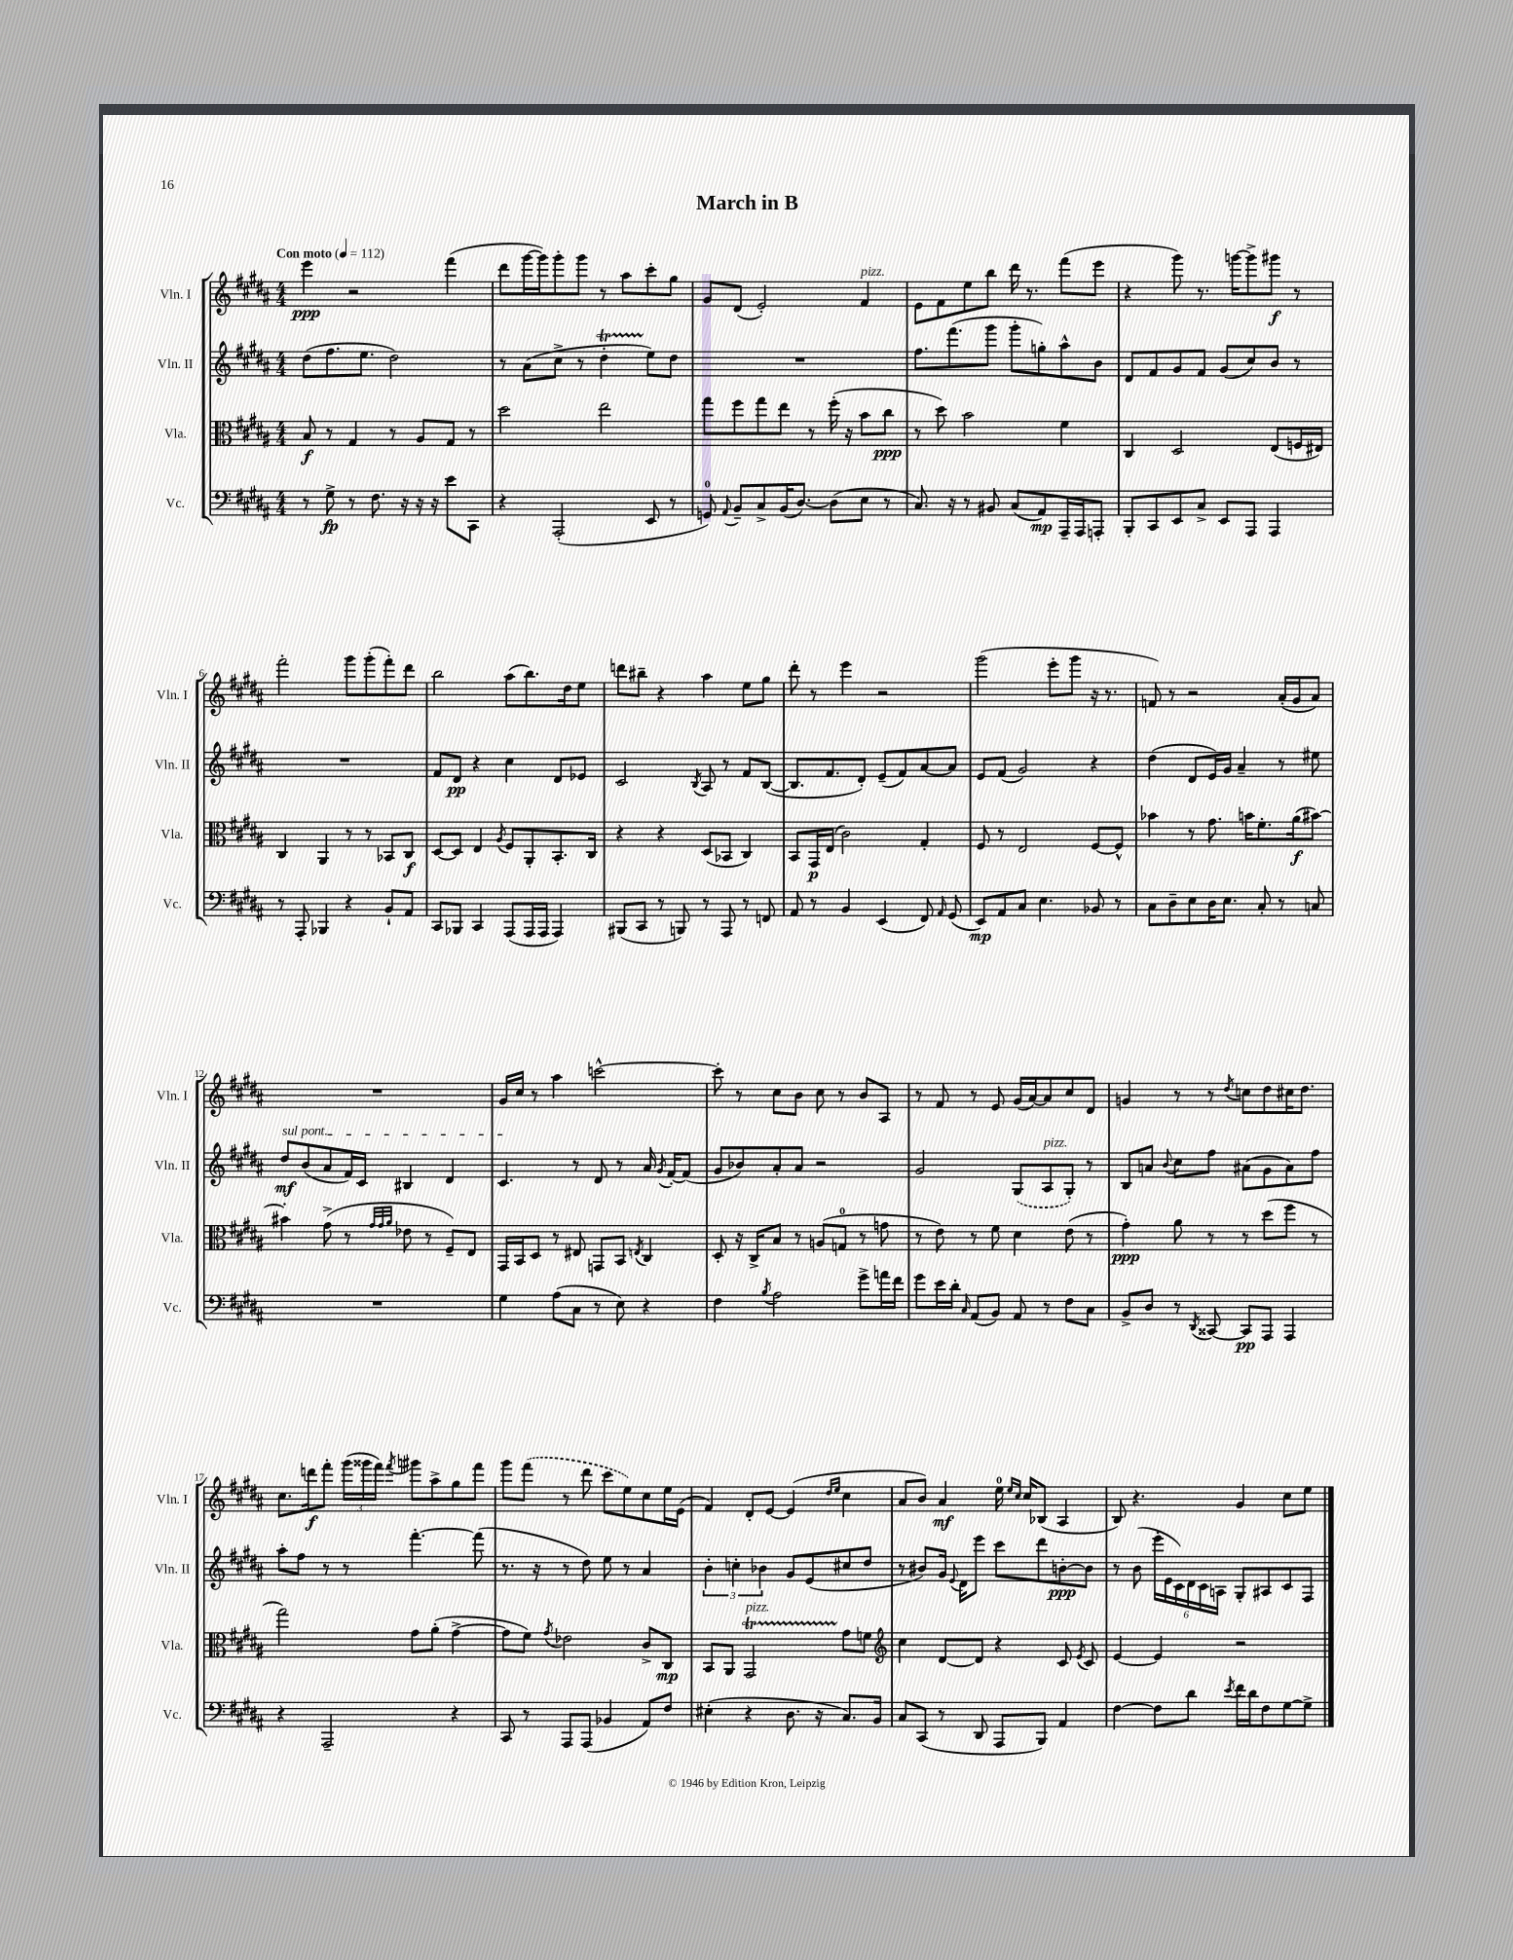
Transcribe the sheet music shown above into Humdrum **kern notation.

**kern	**kern	**kern	**kern
*staff4	*staff3	*staff2	*staff1
*clefF4	*clefC3	*clefG2	*clefG2
*k[f#c#g#d#a#]	*k[f#c#g#d#a#]	*k[f#c#g#d#a#]	*k[f#c#g#d#a#]
*M4/4	*M4/4	*M4/4	*M4/4
*MM112	*MM112	*MM112	*MM112
8r	8B	(8dd#	4eee
8G#^	8r	8.ff#	.
8r	4G#	.	2r
.	.	8.ee	.
8.F#	.	.	.
.	8r	2dd#)	.
16r	.	.	.
16r	8A#	.	.
16r	.	.	.
8e	8G#	.	(4fff#
8CC#	8r	.	.
=	=	=	=
4r	2dd#	8r	8ddd#
.	.	(8a#	[16ggg#
.	.	.	16ggg#])
(2AAA#'	.	8cc#^	8ggg#'
.	.	8r	8ggg#
.	2ee	4dd#'	8r
.	.	.	8aa#
8EE	.	8ee)	8ccc#'
8r	.	8dd#	8gg#
=	=	=	=
8GG)	8gg#	1r	8g#
8qqAA#	.	.	.
8BB~	8ff#	.	(8d#
8C#^	8gg#	.	2e')
(16BB	8ee	.	.
[8.D#)	.	.	.
.	8r	.	.
(8D#]	(16ff#'	.	.
.	16r	.	.
8E	8b	.	4f#
8r	8cc#	.	.
=	=	=	=
8.C#)	8r	8.ff#	8e
.	8dd#)	.	8f#
16r	.	(8.fff#	.
8r	2b	.	8ee
8BB#	.	8ggg#	8bb
(8C#	.	8ggg#'	16ddd#
.	.	.	8.r
8AA#)	.	8gg')	.
16AAA#~	4f#	8aa#^^	(8fff#
16AAA#	.	.	.
8AAA'	.	8b	8eee
=	=	=	=
8BBB'	4C#	8d#	4r
8CC#	.	8f#	.
8EE	2D#	8g#	8ggg#)
8C#^	.	8f#	8.r
8EE	.	(8g#	.
.	.	.	[16ggg
8AAA#	.	8cc#)	8ggg^]
4AAA#	(8E	8b	8ggg#
.	16F	8r	8r
.	16E#)	.	.
=	=	=	=
8r	4C#	1r	2fff#'
8AAA#'	.	.	.
4BBB-	4AA#	.	.
4r	8r	.	8ggg#
.	8r	.	(8ggg#'
8BB`	8BB-	.	8fff#')
8AA#	8C#	.	8ddd#
=	=	=	=
8CC#	[8D#	8f#	2bb
8BBB-	8D#]	8d#	.
4CC#	4E	4r	.
.	8qA#	.	.
(8AAA#	8F#	4cc#	(8aa#
16AAA#	8AA#'	.	8.bb)
16AAA#	.	.	.
4AAA#)	8.BB'	8d#	.
.	.	.	16dd#
.	.	8e-	8ee
.	16C#	.	.
=	=	=	=
(8BBB#	4r	2c#	8ddd
8CC#	.	.	8bb#~
8r	4r	.	4r
8BBB)	.	.	.
.	.	8qB	.
8r	(8D#	8A#	4aa#
8AAA#	8BB-	8r	.
8r	4C#)	8f#	8ee
8FF	.	([8B	8gg#
=	=	=	=
8AA#	8BB	8.B]	8ddd#'
8r	16GG#	.	8r
.	(16E	8.f#	.
4BB	2c#)	.	4eee
.	.	8d#')	.
(4EE	.	(8e~	2r
.	.	8f#)	.
8FF#)	4G#'	[8a#	.
16qqAA#	.	.	.
(8GG#	.	8a#]	.
=	=	=	=
8EE)	8F#	8e	(2ggg#
8AA#	8r	(8f#	.
8C#	2E	2g#)	.
4.E	.	.	.
.	.	.	8eee'
.	.	.	8ggg#
8BB-	[8F#	4r	16r
.	.	.	8.r
8r	8F#^^]	.	.
=	=	=	=
8C#	4b-	(4dd#	8f)
8D#~	.	.	8r
8E	8r	8d#	2r
16D#	8.g#	16e)	.
8.E	.	16g#	.
.	.	4a#~	.
.	16b	.	.
8C#'	8.f#'	.	.
8r	.	8r	(16a#'
.	(16a#	.	16g#
8C	[8b#)	8ee#	8a#)
=	=	=	=
1r	4b#']	8dd#	1r
.	.	(8b	.
.	(8g#^	8a#	.
.	8r	16f#)	.
.	.	16c#	.
.	32qqg#	.	.
.	32qqg#	.	.
.	32qqa#	.	.
.	8e-	4B#	.
.	8r	.	.
.	8F#~)	4d#	.
.	8E	.	.
=	=	=	=
4G#	16GG#	4.c#	16g#
.	16BB	.	16cc#
.	8D#	.	8r
(8A#	8r	.	4aa#
8C#	8E#	8r	.
8r	8GG	8d#	[2ccc^^
8E)	8BB	8r	.
.	8qE	.	.
4r	4C#	16a#	.
.	.	8qg#	.
.	.	[16f#'	.
.	.	(8f#]	.
=	=	=	=
4F#	8D#'	8g#	8ccc']
.	16r	8b-)	8r
.	16C#^	.	.
8qB	.	.	.
2A#	8B	8a#'	8cc#
.	8r	8a#	8b
.	(8A	2r	8cc#
.	8G	.	8r
8g#^	8r	.	8b
16a	8g	.	8A#
16f#	.	.	.
=	=	=	=
8g#	8r	2g#	8r
16e	8e)	.	8f#
16d#'	.	.	.
16qqC#	.	.	.
(8AA#	8r	.	8r
8BB)	8f#	.	8e
8AA#	4d#	(8G#	(16g#
.	.	.	[16a#)
8r	.	8A#	8a#]
8F#	(8e	8G#')	8cc#
8C#	8r	8r	8d#
=	=	=	=
8BB^	4g#')	8B	4g
8D#	.	8a	.
.	.	8qqb	.
8r	8a#	8cc#	8r
8qDD#	.	.	.
[8CC##	8r	8ff#	8r
.	.	.	8qdd#
8CC##]	8r	(8a#	8cc
8AAA#	(8dd#	8g#	8dd#
4AAA#	8ff#	8a#)	16cc#
.	.	.	8.dd#
.	8r	8ff#	.
=	=	=	=
4r	2gg#)	8aa#'	8.cc#
.	.	8ff#	.
.	.	.	16ddd
2AAA#~	.	8r	8fff#'
.	.	8r	(24ggg#
.	.	.	24ggg##
.	.	.	24fff#)
.	.	.	8qfff#
.	8g#	[4.fff#'	8ggg#
.	(8a#'	.	8aa#^
4r	[4g#^	.	8gg#
.	.	(8fff#]	8fff#
=	=	=	=
8CC#	8g#]	8.r	8ggg#
8r	8f#)	.	(8fff#
.	.	16r	.
.	8qg#	.	.
8AAA#	2e-	8r	8r
(8AAA#	.	8dd#)	8ddd#
4BB-	.	8ee	8ccc#
.	.	8r	8ee)
8AA#)	8c#^	4a#	8cc#
8F#	8C#	.	16ee
.	.	.	(16e
=	=	=	=
(4E#'	8BB	6b'	4f#)
.	8AA#	.	.
.	.	6cc'	.
4r	2GG#	.	8d#'
.	.	6b-	.
.	.	.	[8e
8.D#	.	8g#	(4e]
.	.	(8e	.
16r	.	.	.
.	.	.	16qqdd#
.	.	.	16qqee
8.C#)	8g#	8cc#	4cc#
.	8f	8dd#	.
16BB	.	.	.
=	=	=	=
*	*clefG2	*	*
8C#	4cc#	8r	8a#
(8CC#	.	8b#)	8b)
8r	[8d#	16g#	4a#
.	.	8qqe	.
.	.	16d#	.
8DD#	8d#]	8eee	.
8AAA#	4r	8ccc#	16ee
.	.	.	16qqee
.	.	.	16qqcc#
.	.	.	16cc#
8BBB)	.	8ddd#	(8B-
4AA#	8c#	[8b'	4A#
.	8qe	.	.
.	8c#	8b]	.
=	=	=	=
[4F#	[4e	8r	8B)
.	.	(8b	4.r
8F#]	4e]	24eee'	.
.	.	24e	.
.	.	24c#)	.
8d#	.	24d#	.
.	.	24c#	.
.	.	24A	.
8qe	.	.	.
16f#	2r	8G#'	4g#
16d#	.	.	.
8F#	.	8A#	.
[8G#	.	8c#	8cc#
8G#^]	.	8F#	8ee
==	==	==	==
*-	*-	*-	*-
